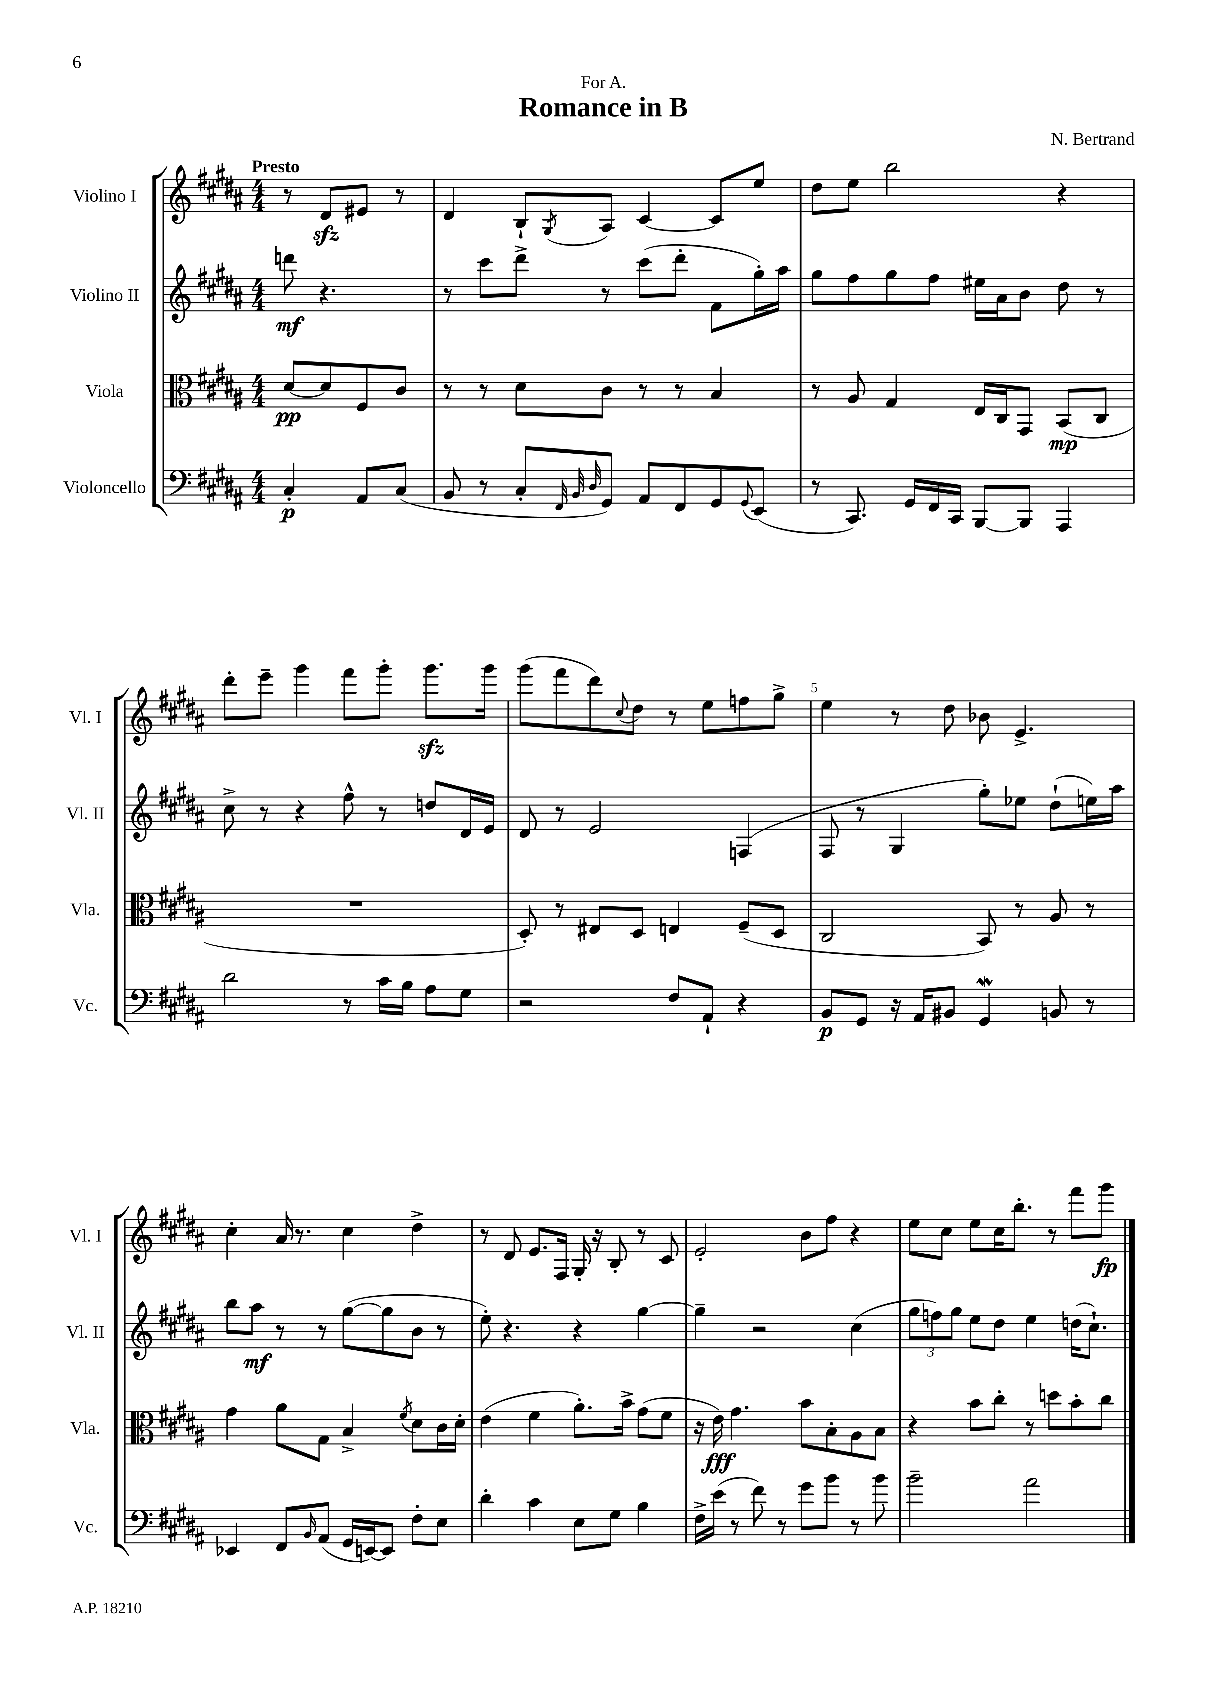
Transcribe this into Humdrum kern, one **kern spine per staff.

**kern	**kern	**kern	**kern
*staff4	*staff3	*staff2	*staff1
*clefF4	*clefC3	*clefG2	*clefG2
*k[f#c#g#d#a#]	*k[f#c#g#d#a#]	*k[f#c#g#d#a#]	*k[f#c#g#d#a#]
*M4/4	*M4/4	*M4/4	*M4/4
4C#'	[8d#	8ddd	8r
.	8d#]	4.r	8d#
8AA#	8F#	.	8e#
(8C#	8c#	.	8r
=	=	=	=
8BB	8r	8r	4d#
8r	8r	8ccc#	.
8C#'	8d#	8ddd#^	8B`
32qqFF#	.	.	.
32qqBB	.	.	.
32qqD#	.	.	8qG#
8GG#)	8c#	8r	8A#
8AA#	8r	(8ccc#	[4c#
8FF#	8r	8ddd#'	.
8GG#	4B	8f#	8c#]
8qqGG#	.	.	.
(8EE	.	16gg#')	8ee
.	.	16aa#	.
=	=	=	=
8r	8r	8gg#	8dd#
8.CC#)	8A#	8ff#	8ee
.	4G#	8gg#	2bb
16GG#	.	.	.
16FF#	.	8ff#	.
16CC#	.	.	.
[8BBB	16E	16ee#	.
.	16C#	16a#	.
8BBB]	8GG#	8b	.
4AAA#	(8BB	8dd#	4r
.	8C#	8r	.
=	=	=	=
2d#	1r	8cc#^	8ddd#'
.	.	8r	8eee~
.	.	4r	4ggg#
8r	.	8ff#^^	8fff#
16c#	.	8r	8ggg#'
16B	.	.	.
8A#	.	8dd	8.ggg#
8G#	.	16d#	.
.	.	16e	16ggg#
=	=	=	=
2r	8D#')	8d#	(8ggg#
.	8r	8r	8fff#
.	8E#	2e	8ddd#)
.	.	.	8qqcc#
.	8D#	.	8dd#
8F#	4E	.	8r
8AA#`	.	.	8ee
4r	(8F#~	(4F	8ff
.	8D#	.	8gg#^
=	=	=	=
8BB	2C#	8F#	4ee
8GG#	.	8r	.
16r	.	4G#	8r
16AA#	.	.	.
8BB#	.	.	8dd#
4GG#	8BB)	8gg#')	8b-
.	8r	8ee-	4.e^
8BB	8A#	(8dd#`	.
8r	8r	16ee)	.
.	.	16aa#	.
=	=	=	=
4EE-	4g#	8bb	4cc#'
.	.	8aa#	.
8FF#	8a#	8r	16a#
.	.	.	8.r
16qqBB	.	.	.
(8AA#	8G#	8r	.
16GG#	4B^	([8gg#	4cc#
[16EE)	.	.	.
8EE]	.	8gg#]	.
.	8qf#	.	.
8F#'	8d#	8b	4dd#^
8E	16c#	8r	.
.	16d#'	.	.
=	=	=	=
4d#'	(4e	8ee')	8r
.	.	4.r	8d#
4c#	4f#	.	8.e
.	.	.	16F#
8E	8.a#')	4r	16G#'
.	.	.	16r
8G#	.	.	8B'
.	16b^	.	.
4B	(8g#	[4gg#	8r
.	8f#	.	8c#
=	=	=	=
16F#^	16r	4gg#~]	2e'
(16e	16e)	.	.
8r	4.g#	.	.
8f#)	.	2r	.
8r	.	.	.
8g#	8b	.	8b
8b	8B'	.	8ff#
8r	8A#	(4cc#	4r
8b	8B	.	.
=	=	=	=
2b~	4r	12gg#	8ee
.	.	12ff)	.
.	.	.	8cc#
.	.	12gg#	.
.	8b	8ee	8ee
.	8cc#'	8dd#	16cc#
.	.	.	8.bb'
2a#	8r	4ee	.
.	8dd	.	8r
.	8b'	(16dd	8fff#
.	.	8.cc#`)	.
.	8cc#	.	8ggg#
==	==	==	==
*-	*-	*-	*-
